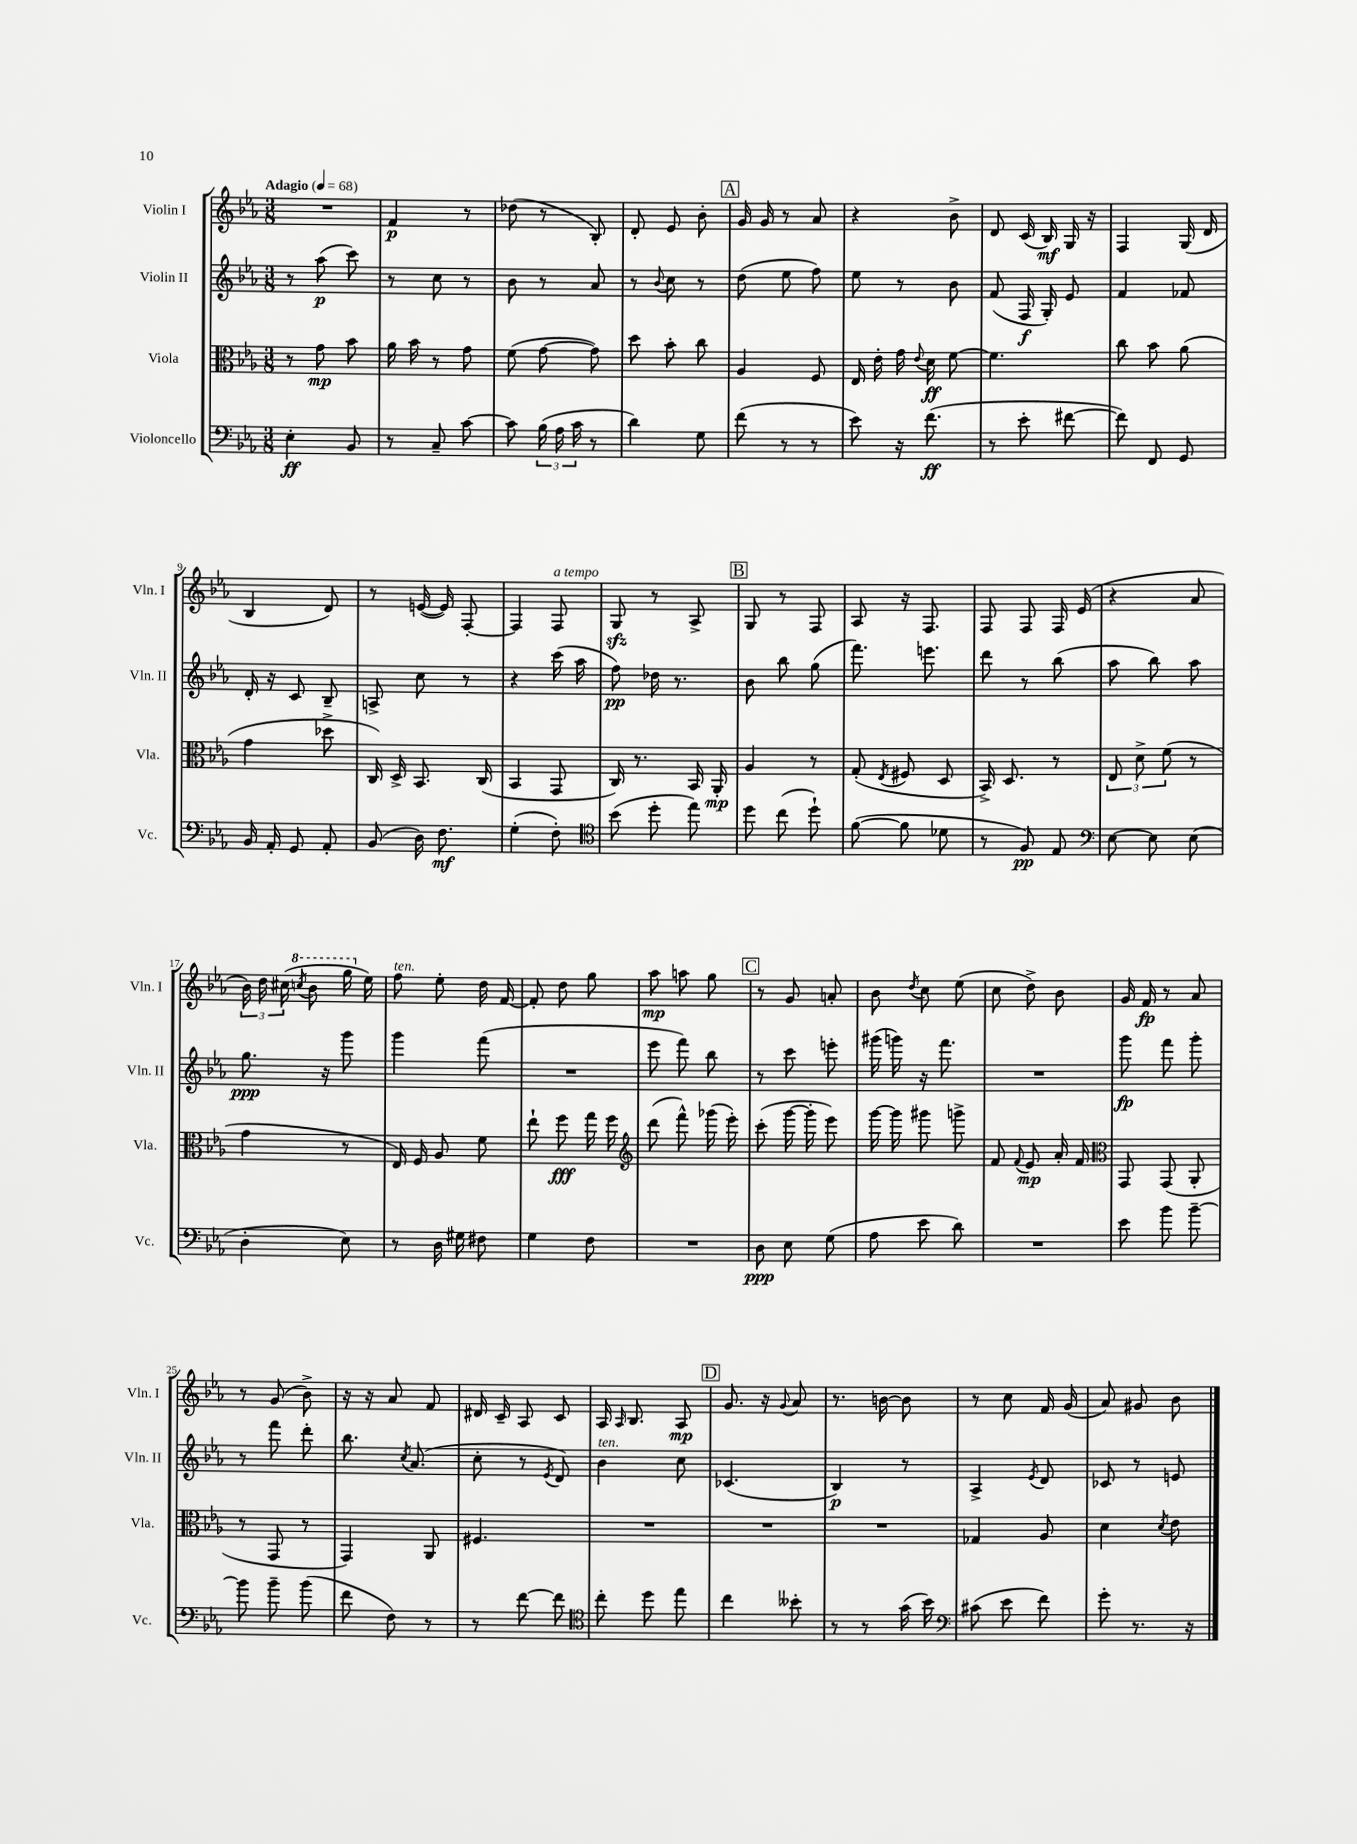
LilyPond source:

<<
\new StaffGroup <<
\new Staff = "s0" \with { instrumentName = "Violin I" shortInstrumentName = "Vln. I" } {
    \clef treble \key ees \major \numericTimeSignature \time 3/8 \tempo "Adagio" 4 = 68
    \autoBeamOff R4. |
    f'4\p r8 |
    des''8( r8 bes8-.) |
    d'8-. ees'8 bes'8-. |
    \mark \markup { \box "A" } g'16 g'16 r8 aes'8 |
    r4 bes'8-> |
    d'8 c'16( bes16\mf) g16 r16 |
    f4 g16( d'16 |
    bes4 d'8) |
    r8 e'16~( e'16) f8~-. |
    f4 f8^\markup { \italic "a tempo" } |
    g8\sfz r8 aes8-> |
    \mark \markup { \box "B" } g8 r8 f8 |
    aes8 r16 f8. |
    f8 f8 f16 ees'16( |
    r4 aes'8 |
    \tuplet 3/2 { bes'16) d''16 cis''16( } \ottava #1 \acciaccatura { c'''!8 } bes''8 g'''16 \ottava #0 ees''16) |
    f''8^\markup { \italic "ten." } ees''8-. d''16 f'16~ |
    f'8-. d''8 g''8 |
    aes''8\mp a''8 g''8 |
    \mark \markup { \box "C" } r8 g'8 a'8-. |
    bes'8 \acciaccatura { d''8 } c''8 ees''8( |
    c''8 d''8->) bes'8 |
    g'16 f'16\fp r8 aes'8 |
    r8 g'8( bes'8->) |
    r16 r16 aes'8 f'8 |
    dis'16 c'16-- aes8 c'8 |
    aes16 \grace { aes16 } bes8. aes8\mp |
    \mark \markup { \box "D" } g'8. r16 \appoggiatura { g'8 } aes'8 |
    r8. b'16~ b'8 |
    r8 c''8 f'16 g'16( |
    aes'8) gis'8 bes'8 \bar "|." |
}
\new Staff = "s1" \with { instrumentName = "Violin II" shortInstrumentName = "Vln. II" } {
    \clef treble \key ees \major \numericTimeSignature \time 3/8
    \autoBeamOff r8 aes''8\p( c'''8) |
    r8 c''8 r8 |
    bes'8 r8 aes'8 |
    r8 \appoggiatura { bes'8 } c''8 r8 |
    \mark \markup { \box "A" } d''8( ees''8 f''8) |
    ees''8 r8 bes'8 |
    f'8( f16\f g16-.) ees'8 |
    f'4 fes'8 |
    d'16-. r16 c'8 bes8-- |
    a8-> c''8 r8 |
    r4 c'''16( aes''16 |
    f''8\pp) des''16 r8. |
    \mark \markup { \box "B" } bes'8 bes''8 g''8( |
    f'''8.) e'''8. |
    d'''8 r8 bes''8( |
    aes''8 bes''8) aes''8 |
    g''8.\ppp r16 g'''8 |
    g'''4 f'''8( |
    R4. |
    ees'''8 f'''8) bes''8 |
    \mark \markup { \box "C" } r8 c'''8 e'''8-. |
    gis'''16( g'''16) r16 f'''8. |
    R4. |
    g'''8\fp f'''8 g'''8-. |
    r8 f'''8 d'''8-. |
    bes''8. \acciaccatura { c''8 } aes'8.( |
    c''8-. r8 \acciaccatura { ees'8 } d'8) |
    bes'4^\markup { \italic "ten." } c''8 |
    \mark \markup { \box "D" } ces'4.( |
    bes4\p) r8 |
    aes4-> \acciaccatura { ees'8 } d'8 |
    ces'8 r8 e'8 \bar "|." |
}
\new Staff = "s2" \with { instrumentName = "Viola" shortInstrumentName = "Vla." } {
    \clef alto \key ees \major \numericTimeSignature \time 3/8
    \autoBeamOff r8 g'8\mp bes'8 |
    aes'16 bes'16 r8 g'8 |
    f'8( g'8~ g'8) |
    d''8 bes'8-. c''8 |
    \mark \markup { \box "A" } aes4 f8 |
    ees16 ees'16-. g'16 \appoggiatura { ees'8 } d'16\ff f'8~ |
    f'4. |
    c''8 bes'8 aes'8( |
    g'4 des''8-> |
    c16) d16-> bes,8. c16( |
    bes,4 g,8 |
    c16) r8. bes,16 aes,16-.\mp |
    \mark \markup { \box "B" } aes4 r8 |
    g8-.( \acciaccatura { ees8 } fis8 d8 |
    bes,16->) d8. r8 |
    \tuplet 3/2 { ees8 d'8-> f'8( } r8 |
    g'4 r8 |
    ees16) f16 aes8 f'8 |
    ees''8-! f''8\fff g''16 f''16 |
    \clef treble d'''8( f'''8-^) ges'''16( ees'''16-.) |
    \mark \markup { \box "C" } c'''8-.( g'''16~ g'''16-. ees'''8) |
    g'''16~ g'''16 gis'''8 g'''8-> |
    f'8 \appoggiatura { f'8 } ees'8\mp aes'16-. f'16 |
    \clef alto g,8 g,8( aes,8-. |
    r8 g,8 r8 |
    g,4) aes,8 |
    fis4. |
    R4. |
    \mark \markup { \box "D" } R4. |
    R4. |
    ges4 aes8 |
    d'4 \acciaccatura { d'8 } ees'8 \bar "|." |
}
\new Staff = "s3" \with { instrumentName = "Violoncello" shortInstrumentName = "Vc." } {
    \clef bass \key ees \major \numericTimeSignature \time 3/8
    \autoBeamOff ees4-.\ff bes,8 |
    r8 c8-- c'8~ |
    c'8 \tuplet 3/2 { bes16( aes16 c'16 } r8 |
    d'4) g8 |
    \mark \markup { \box "A" } f'8( r8 r8 |
    ees'8) r16 f'8.\ff( |
    r8 ees'8-. fis'8~ |
    fis'8) f,8 g,8 |
    bes,16 aes,16-. g,8 aes,8-. |
    bes,8( d16) f8.\mf |
    g4-.( f8-.) |
    \clef tenor bes'8( d''8-. ees''8) |
    \mark \markup { \box "B" } d''8 c''8( d''8-!) |
    f'8~( f'8 des'8 |
    r8 f8\pp) ees8 |
    \clef bass ees8~ ees8 ees8( |
    d4-. ees8) |
    r8 d16 gis16 fis8 |
    g4 f8 |
    R4. |
    \mark \markup { \box "C" } d8\ppp ees8 g8( |
    aes8 ees'8 d'8) |
    R4. |
    ees'8 bes'8 bes'8~-- |
    bes'8 bes'8-- bes'8( |
    f'8 f8) r8 |
    r8 f'8~ f'8 |
    \clef tenor c''8-. d''8 ees''8 |
    \mark \markup { \box "D" } c''4 beses'8-. |
    r8 r8 g'16( bes'16) |
    \clef bass cis'8( ees'8 f'8) |
    g'8-. r8. r16 \bar "|." |
}
>>
>>
